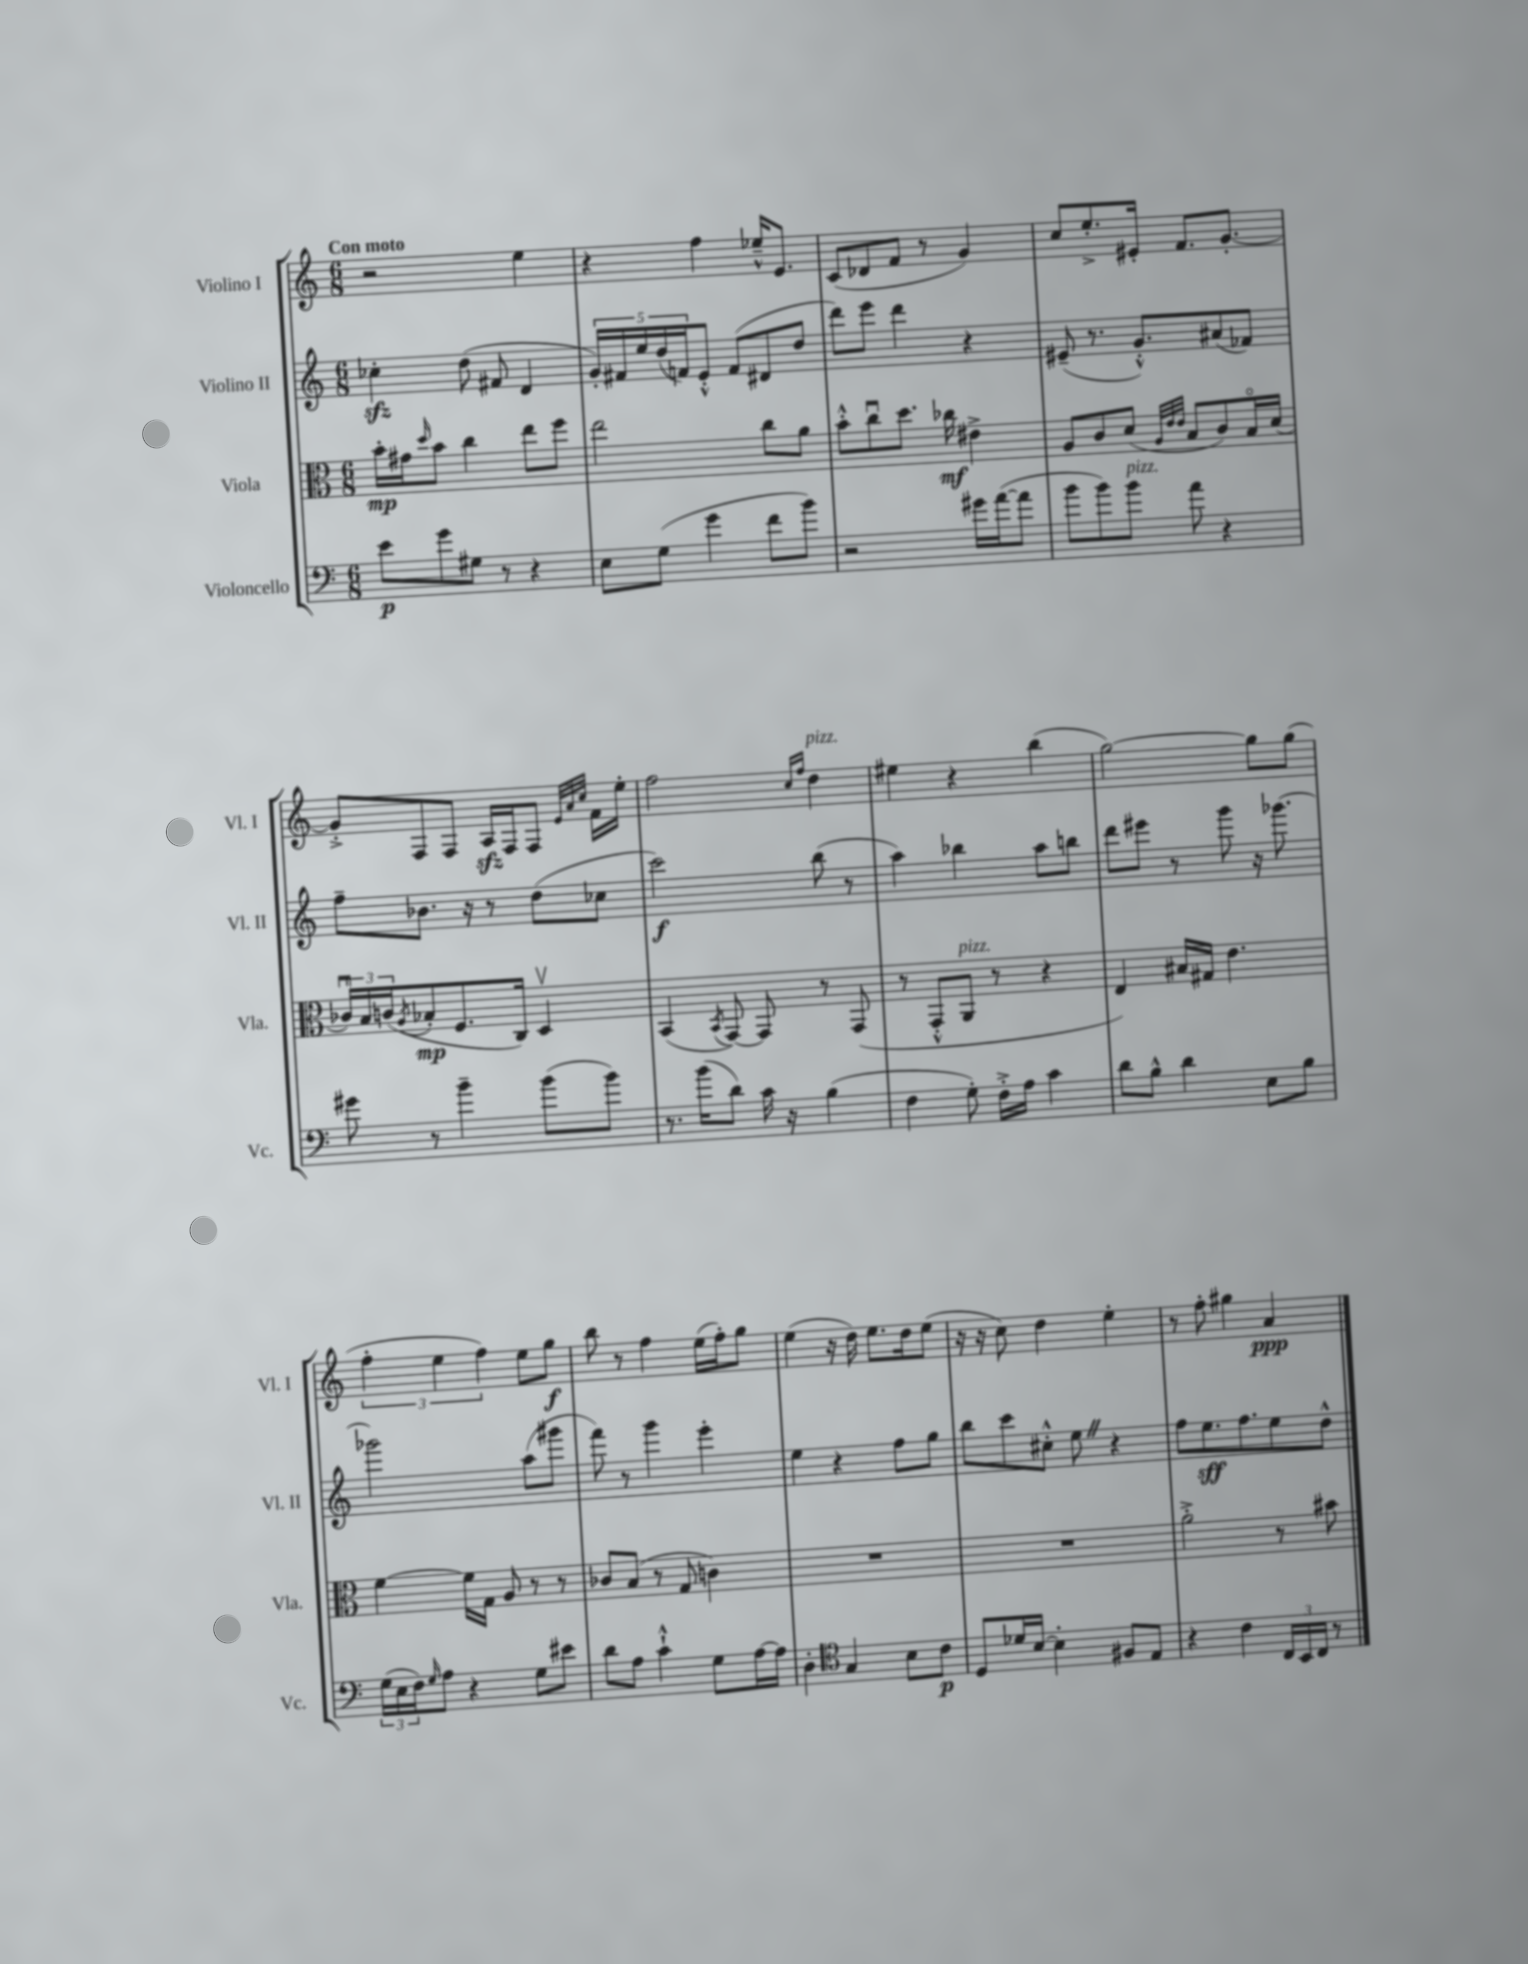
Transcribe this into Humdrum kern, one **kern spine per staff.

**kern	**kern	**kern	**kern
*staff4	*staff3	*staff2	*staff1
*clefF4	*clefC3	*clefG2	*clefG2
*k[]	*k[]	*k[]	*k[]
*M6/8	*M6/8	*M6/8	*M6/8
8e	16b'	4cc-'	2r
.	16g#	.	.
.	16qqdd	.	.
8g	8b	.	.
8G#	4cc	(8dd	.
8r	.	8f#	.
4r	8ee	4d	4ee
.	8ff	.	.
=	=	=	=
8E	2ee	20g')	4r
.	.	20f#	.
.	.	20ee	.
(8G	.	.	.
.	.	(20dd	.
.	.	20f)	.
4g	.	8e'^^	4ff
.	.	(8f	.
8f	8cc	8d#	16ee-~^^
.	.	.	8.e
8b)	8a	8dd	.
=	=	=	=
2r	8b'^^	8ddd)	(8c
.	8ccu	8eee	8d-
.	8.dd	4ddd	8f
.	.	.	8r
.	16cc-	.	.
16g#	4e#^	4r	4g)
([16a	.	.	.
8a]	.	.	.
=	=	=	=
8b	8A	(8e#~	8cc
8b)	8c	8.r	8.ee'^
8b	(8d	.	.
.	.	8.g'^^)	16e#'
.	32qqA	.	.
.	32qqe	.	.
.	32qqe	.	.
8a	8B	.	8.f
4r	8c)	(8a#	.
.	.	.	[8.g'
.	16Bo	8f-)	.
.	(16d	.	.
=	=	=	=
8g#	24c-u)	8ff~	8g'^]
.	24B	.	.
.	(24c	.	.
.	8qA	.	.
8r	8B-'	8.b-	8F
4b~	8.F	.	8F
.	.	16r	.
.	.	8r	16A
.	16C)	.	16F
(8b	4Dv	(8dd	8F
.	.	.	32qqe
.	.	.	32qqa
.	.	.	32qqcc
8b)	.	8cc-	16f
.	.	.	16ee'
=	=	=	=
8.r	(4BB	2ccc)	2ff
(16b	.	.	.
.	8qBB	.	.
8d)	[8GG)	.	.
16c	8GG]	.	.
16r	.	.	.
.	.	.	16qqcc
.	.	.	16qqff
(4B	8r	(8bb	4dd
.	(8GG	8r	.
=	=	=	=
4F	8r	4aa)	4ee#
.	8GG'^^	.	.
8G')	8AA	4bb-	4r
16F'^	8r	.	.
16A	.	.	.
4c	4r	8aa	(4bb
.	.	8bb	.
=	=	=	=
8d	4E)	8ddd	[2gg)
8B^^	.	8eee#	.
4d	16B#	8r	.
.	16G#	.	.
.	4.e	8ggg	.
8E	.	16r	8gg]
.	.	[8.ggg-	.
8B	.	.	(8gg
=	=	=	=
(24G	[4f	2ggg-]	6ff'
24E	.	.	.
24F)	.	.	.
16qqG	.	.	.
8A	.	.	.
.	.	.	6ee
4r	16f]	.	.
.	16G	.	.
.	.	.	6ff)
.	8A	.	.
8G	8r	(8aa	8ee
8e#	8r	8ggg#	8gg
=	=	=	=
8d	8c-	8fff)	8bb
8A	(8B	8r	8r
4c`^^	8r	4ggg	4ff
.	8G	.	.
8G	4c)	4eee'	(16ee
.	.	.	16ff')
[16A	.	.	8gg
16A]	.	.	.
=	=	=	=
4D'	2.r	4ee	(4ee
*clefC4	*	*	*
4G	.	4r	16r
.	.	.	16dd)
.	.	.	8.ee
8B	.	8ff	.
.	.	.	16dd
8c	.	8gg	(8ee
=	=	=	=
8D	2.r	8bb	16r
.	.	.	16r
16d-	.	8ccc	8cc)
[16B	.	.	.
4B']	.	8cc#'^^	4dd
.	.	8ee	.
8F#	.	4r	4ee'
8E	.	.	.
=	=	=	=
4r	2a'^	8ff	8r
.	.	8.ee	8ff'
4c	.	.	4gg#
.	.	8.ff	.
24C	8r	8ee	4a
24BB	.	.	.
24C	.	.	.
8r	8b#	8dd^^	.
==	==	==	==
*-	*-	*-	*-
